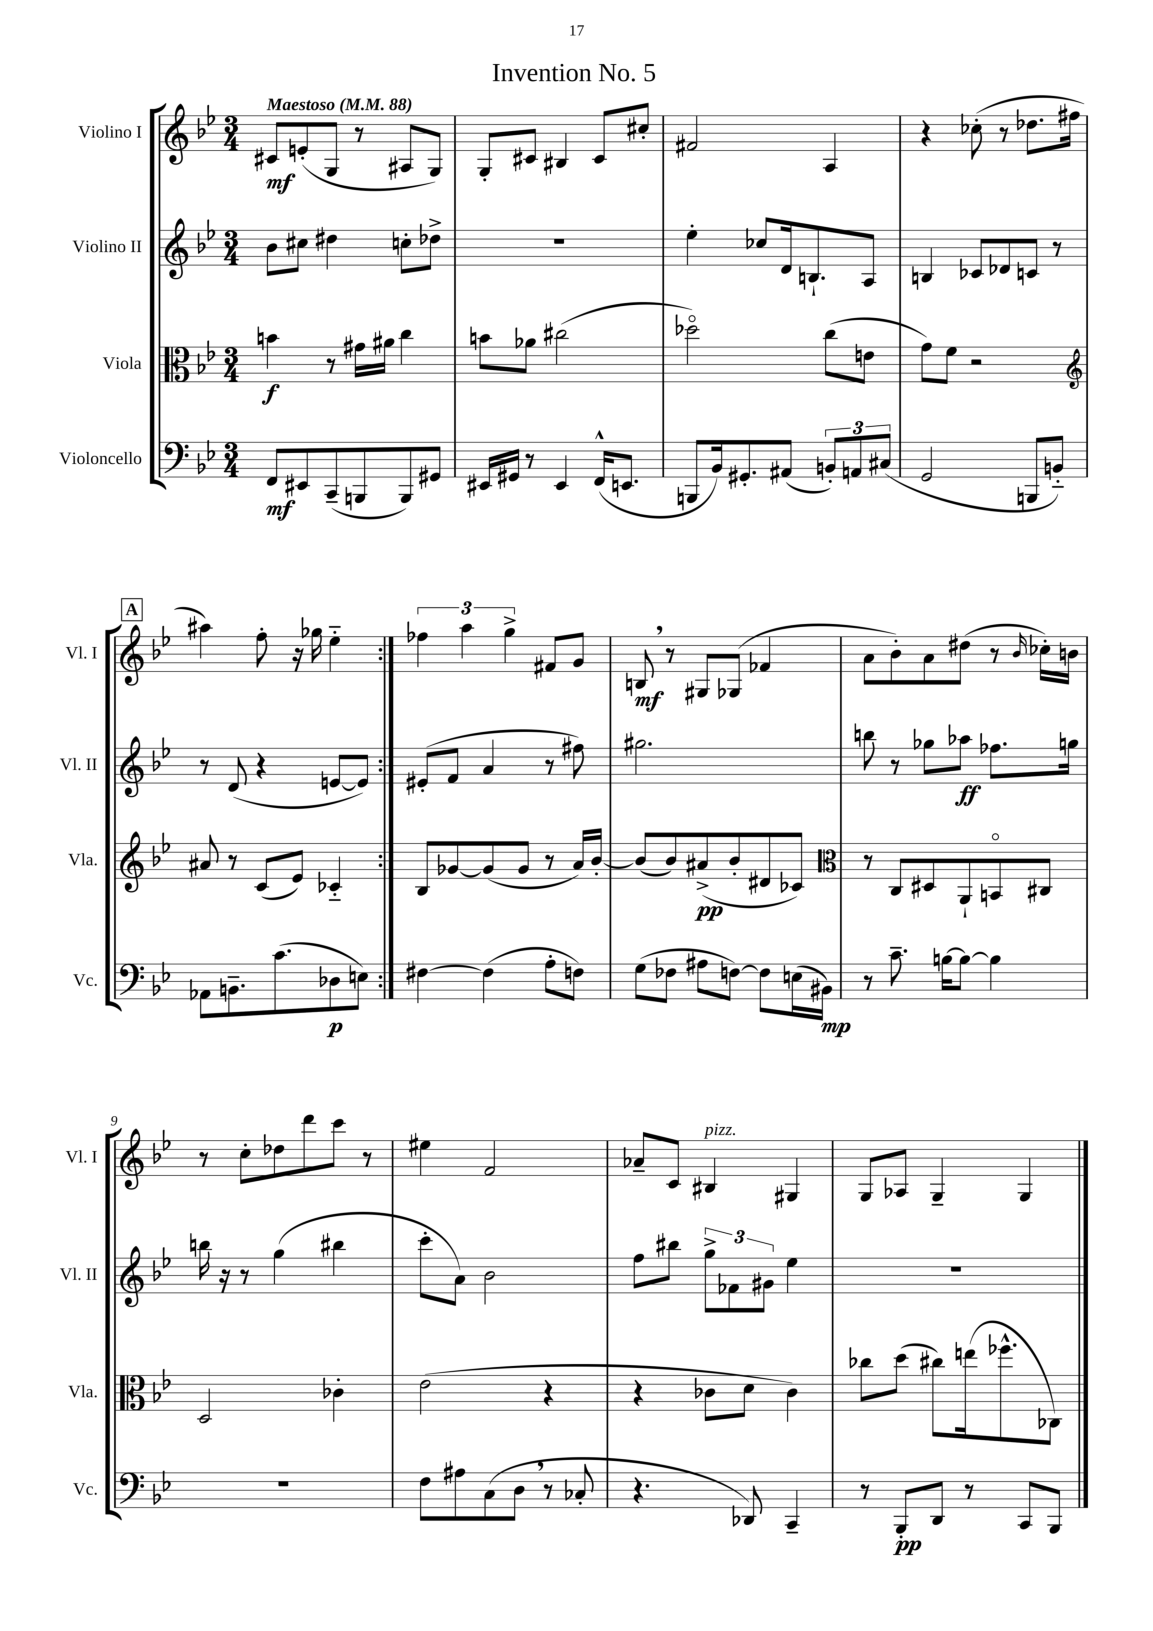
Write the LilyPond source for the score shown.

\header { title = "Invention No. 5" }
<<
\new StaffGroup <<
\new Staff = "s0" \with { instrumentName = "Violino I" shortInstrumentName = "Vl. I" } {
    \clef treble \key bes \major \numericTimeSignature \time 3/4 \tempo "Maestoso" 4 = 88
    \repeat volta 2 { cis'8\mf e'8-.( g8 r8 ais8 g8) |
    g8-. cis'8 bis4 cis'8 cis''8-. |
    fis'2 a4 |
    r4 ces''8-.( r8 des''8. fis''16 |
    \mark \markup { \box "A" } ais''4) f''8-. r16 ges''16 ees''4-_ | }
    \tuplet 3/2 { fes''4 a''4 g''4-> } fis'8 g'8 |
    b8\mf \breathe r8 gis8 ges8( fes'4 |
    a'8 bes'8-.) a'8 dis''8( r8 \grace { bes'16 } ces''16-.) b'16 |
    r8 c''8-. des''8 d'''8 c'''8 r8 |
    eis''4 f'2 |
    aes'8-- c'8 bis4^\markup { \italic "pizz." } gis4 |
    g8 aes8 g4-- g4 \bar "|." |
}
\new Staff = "s1" \with { instrumentName = "Violino II" shortInstrumentName = "Vl. II" } {
    \clef treble \key bes \major \numericTimeSignature \time 3/4
    \repeat volta 2 { bes'8 cis''8 dis''4 c''8-. des''8-> |
    R2. |
    ees''4-. ces''8 d'16 b8.-! a8 |
    b4 ces'8 des'8 c'8 r8 |
    \mark \markup { \box "A" } r8 d'8( r4 e'8~ e'8) | }
    eis'8-.( f'8 a'4 r8 fis''8) |
    gis''2. |
    b''8 r8 ges''8 aes''8\ff fes''8. g''16 |
    b''16 r16 r8 g''4( bis''4 |
    c'''8-. a'8) bes'2 |
    f''8 bis''8 \tuplet 3/2 { g''8-> fes'8 gis'8 } ees''4 |
    R2. \bar "|." |
}
\new Staff = "s2" \with { instrumentName = "Viola" shortInstrumentName = "Vla." } {
    \clef alto \key bes \major \numericTimeSignature \time 3/4
    \repeat volta 2 { b'4\f r8 gis'16 ais'16 c''4 |
    b'8 aes'8 cis''2( |
    des''2\flageolet) c''8( e'8 |
    g'8) f'8 r2 |
    \mark \markup { \box "A" } \clef treble ais'8 r8 c'8( ees'8) ces'4-_ | }
    bes8 ges'8~ ges'8( ges'8 r8 a'16) bes'16~-. |
    bes'8( bes'8) ais'8->\pp( bes'8-. dis'8 ces'8) |
    \clef alto r8 c8 dis8 a,8-! b,8\flageolet cis8 |
    d2 ces'4-. |
    ees'2( r4 |
    r4 ces'8 d'8 ces'4) |
    ces''8 d''8( cis''8) e''16( fes''8.-^ ces8) \bar "|." |
}
\new Staff = "s3" \with { instrumentName = "Violoncello" shortInstrumentName = "Vc." } {
    \clef bass \key bes \major \numericTimeSignature \time 3/4
    \repeat volta 2 { f,8\mf eis,8 c,8--( b,,8 b,,8) gis,8 |
    eis,16 gis,16 r8 eis,4 f,16-^( e,8. |
    b,,8 bes,16) gis,8.-. ais,8( \tuplet 3/2 { b,8-.) a,8 cis8( } |
    g,2 b,,8 b,8-_) |
    \mark \markup { \box "A" } aes,8 b,8.-- c'8.( des8\p e8) | }
    fis4~ fis4( a8-. f8) |
    g8( fes8 ais8 f8~) f8 e16( bis,16\mp) |
    r8 c'8.-- b16~ b8~ b4 |
    R2. |
    f8 ais8 c8( d8 \breathe r8 ces8-. |
    r4. des,8) c,4-- |
    r8 bes,,8-.\pp d,8 r8 c,8 bes,,8 \bar "|." |
}
>>
>>
